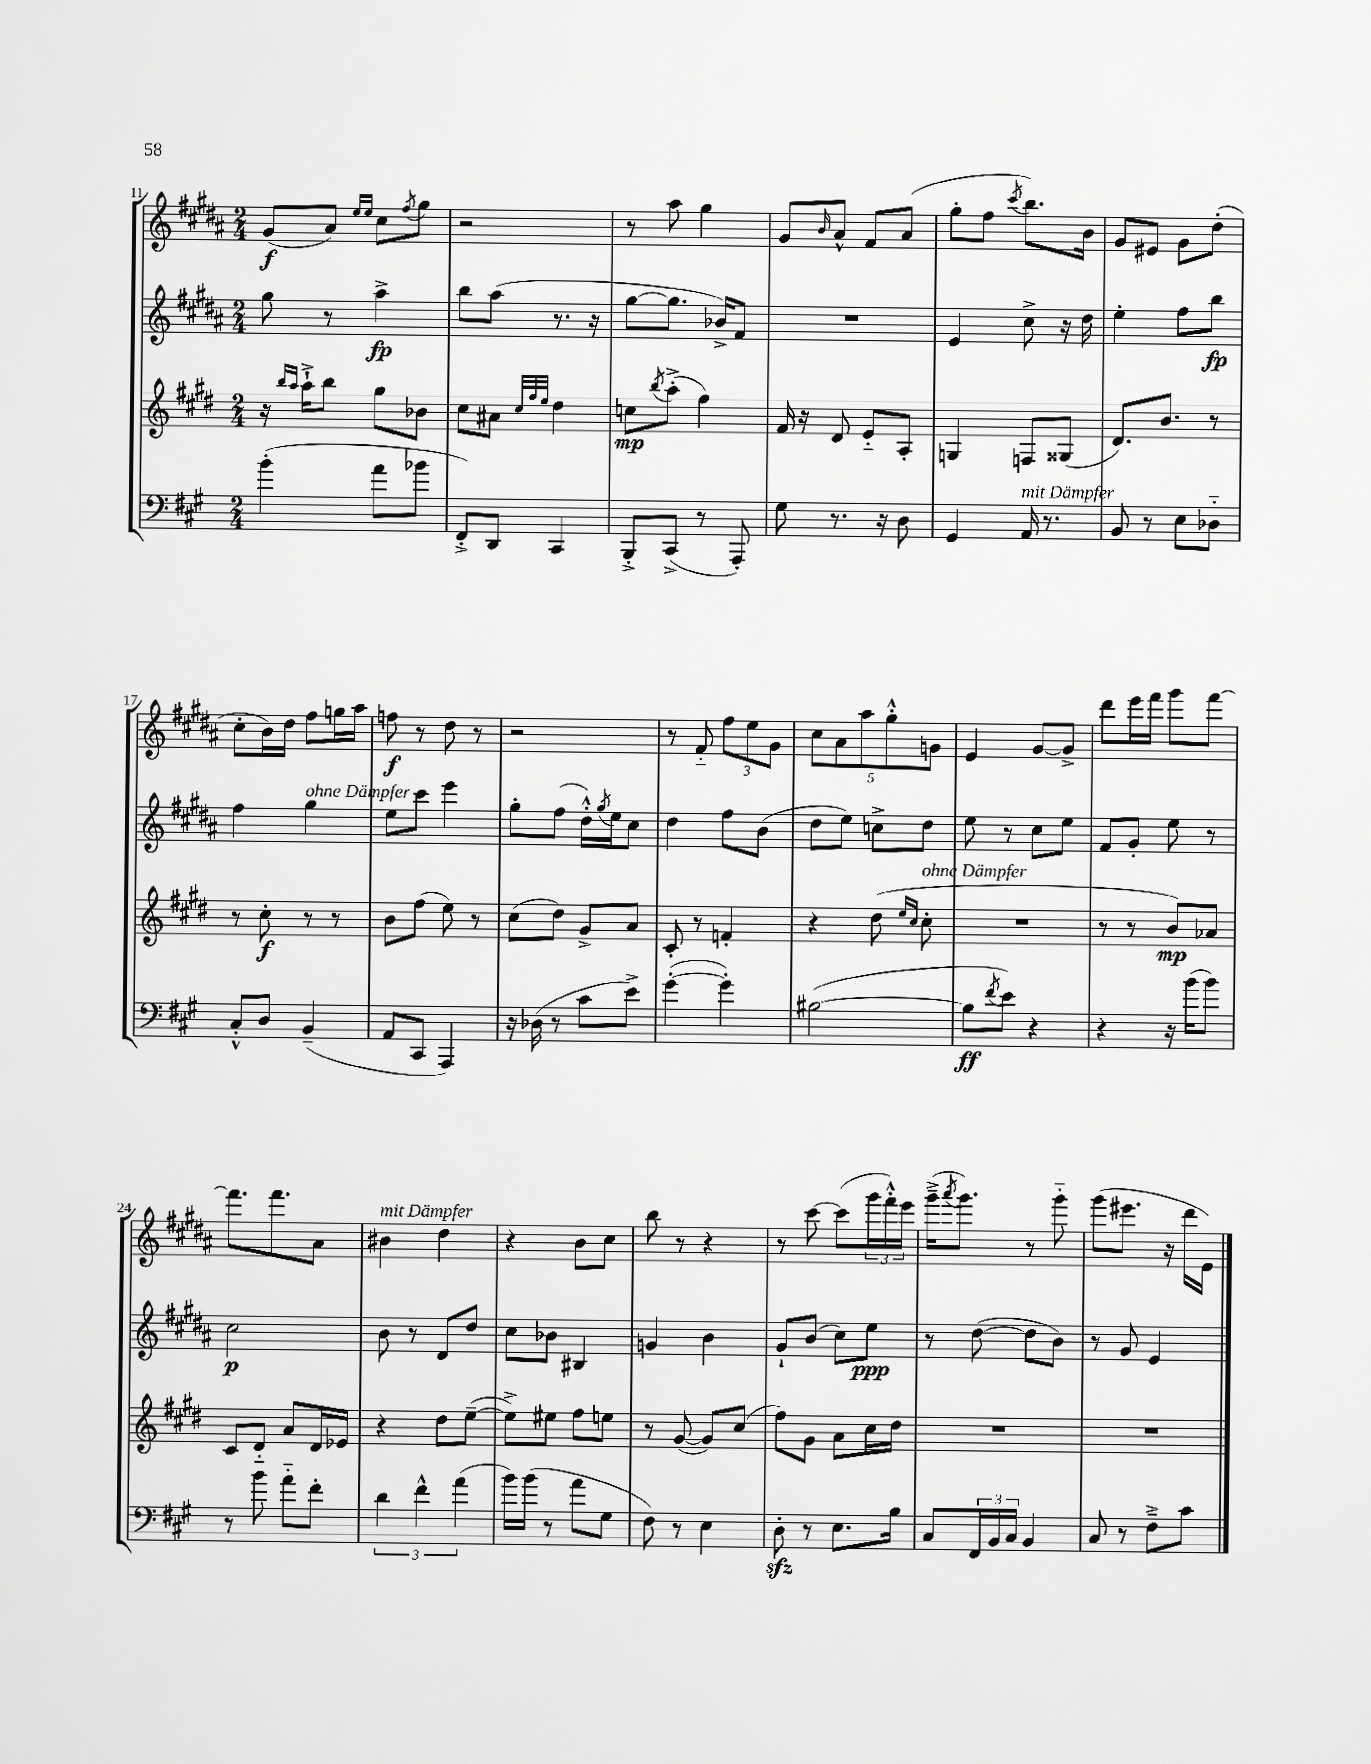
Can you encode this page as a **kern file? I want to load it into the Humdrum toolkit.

**kern	**kern	**kern	**kern
*staff4	*staff3	*staff2	*staff1
*clefF4	*clefG2	*clefG2	*clefG2
*k[f#c#g#]	*k[f#c#g#d#]	*k[f#c#g#d#a#]	*k[f#c#g#d#a#]
*M2/4	*M2/4	*M2/4	*M2/4
(4b'	16r	8gg#	(8g#
.	16qqbb	.	.
.	16qqaa	.	.
.	16aa`^	.	.
.	8bb	8r	8a#)
.	.	.	16qqee
.	.	.	16qqee
8a	8gg#	4aa#^	8cc#
.	.	.	8qff#
8b-	8b-	.	8gg#
=	=	=	=
8FF#'^)	8cc#	8bb	2r
8DD	8a#	(8aa#	.
.	32qqcc#	.	.
.	32qqff#	.	.
.	32qqee	.	.
4CC#	4dd#	8.r	.
.	.	16r	.
=	=	=	=
8BBB'^	8cc	[8gg#	8r
.	8qbb	.	.
(8CC#^	(8aa'^	8.gg#]	8aa#
8r	4ff#)	.	4gg#
.	.	16b-^)	.
8AAA')	.	8f#	.
=	=	=	=
8G#	16f#	2r	8g#
.	16r	.	.
.	.	.	16qqb
8.r	8d#	.	8a#^^
.	8e'~	.	8f#
16r	.	.	.
8D	8A'	.	(8a#
=	=	=	=
4GG#	4G	4e	8gg#'
.	.	.	8ff#
.	.	.	8qccc#
16AA	8F	8cc#^	8.bb)
8.r	.	.	.
.	(8G##	16r	.
.	.	16dd#	16b
=	=	=	=
8BB	8.d#)	4ee'	8g#
8r	.	.	8e#
.	8.b	.	.
8E	.	8ff#	8g#
8D-'~	8r	8bb	(8dd#'
=	=	=	=
8C#'^^	8r	4ff#	8cc#'
8D	8cc#'	.	16b)
.	.	.	16dd#
(4BB~	8r	4gg#	8ff#
.	8r	.	16gg
.	.	.	16aa#
=	=	=	=
8AA	8b	8ee	8ff
8CC#	(8ff#	8ccc#	8r
4AAA)	8ee)	4eee	8dd#
.	8r	.	8r
=	=	=	=
16r	(8cc#	8gg#'	2r
(16D-	.	.	.
8r	8dd#)	(8ff#	.
8c#	8g#^	16dd#'^^)	.
.	.	8qgg#	.
.	.	16ee	.
8e^)	8a	8cc#	.
=	=	=	=
([4g#'	8c#'	4dd#	8r
.	8r	.	8f#'~
4g#'])	4f'	8ff#	12ff#
.	.	.	12ee
.	.	(8b	.
.	.	.	12g#
=	=	=	=
([2B#	4r	8dd#	10cc#
.	.	.	10a#
.	.	8ee)	.
.	.	.	10aa#
.	(8dd#	8cc^	.
.	.	.	10gg#'^^
.	16qqee	.	.
.	16qqcc#	.	.
.	8cc#'	8dd#	.
.	.	.	10g
=	=	=	=
8B#]	2r	8ee	4e
8qf#	.	.	.
8e)	.	8r	.
4r	.	8cc#	[8g#
.	.	8ee	8g#^]
=	=	=	=
4r	8r	8f#	8ddd#
.	8r	8g#'	16eee
.	.	.	16fff#
16r	8b)	8ee	8ggg#
(16b	.	.	.
8b)	8a-	8r	[8fff#
=	=	=	=
8r	8c#	2cc#	8.fff#]
8b	8d#'~	.	.
.	.	.	8.fff#
8a'~	8a	.	.
8f#'	16d#	.	8a#
.	16e-	.	.
=	=	=	=
6d	4r	8b	4b#
.	.	8r	.
6f#^^	.	.	.
.	8dd#	8d#	4dd#
(6a	.	.	.
.	([8ee~	8dd#	.
=	=	=	=
16b)	8ee^])	8cc#	4r
(16b	.	.	.
8r	8ee#	8b-	.
8a	8ff#	4B#	8b
8G#	8ee	.	8cc#
=	=	=	=
8F#)	8r	4g	8bb
8r	([8g#	.	8r
4E	8g#])	4b	4r
.	(8cc#	.	.
=	=	=	=
8D'	8ff#)	8g#`	8r
8r	8g#	(8b	[8ccc#
8.E	8a	8cc#)	(8ccc#]
.	16cc#	8ee	24ggg#
.	.	.	24fff#'^^)
16B	16dd#	.	.
.	.	.	24eee
=	=	=	=
8C#	2r	8r	(16ggg#~^
.	.	.	8qaaa#
.	.	.	8.ggg#)
24FF#	.	([8dd#	.
24BB	.	.	.
24C#	.	.	.
4BB	.	8dd#]	8r
.	.	8b)	8ggg#'~
=	=	=	=
8C#	2r	8r	(8ggg#
8r	.	8g#	8.eee#
8F#~^	.	4e	.
.	.	.	16r
8c#	.	.	16ddd#
.	.	.	16e)
==	==	==	==
*-	*-	*-	*-
